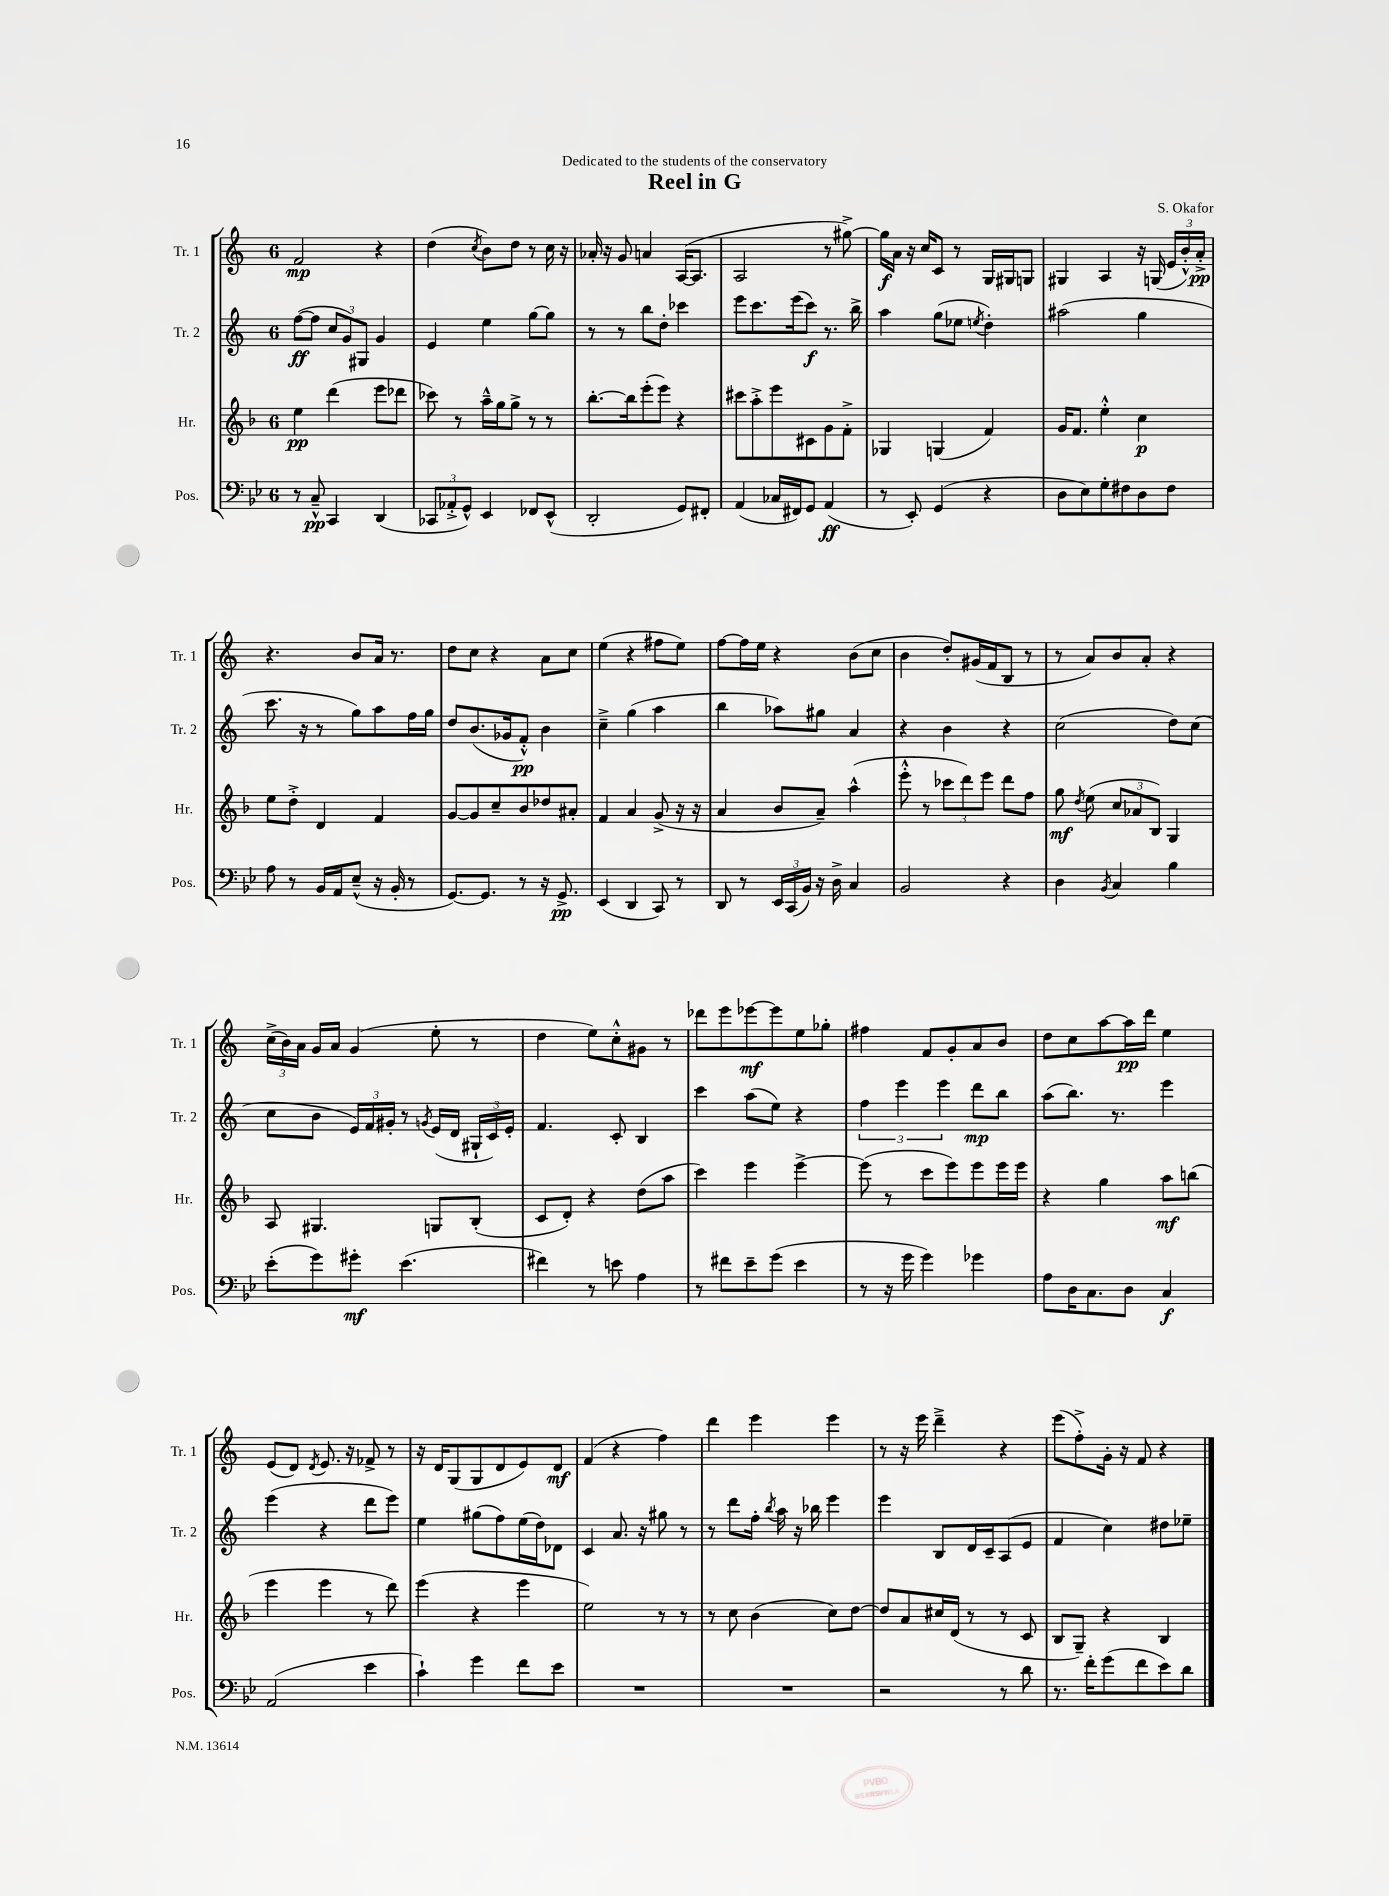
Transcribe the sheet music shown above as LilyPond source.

\header { title = "Reel in G" composer = "S. Okafor" dedication = "Dedicated to the students of the conservatory" }
<<
\new StaffGroup <<
\new Staff = "s0" \with { instrumentName = "Tr. 1" shortInstrumentName = "Tr. 1" } {
    \clef treble \key c \major \once \override Staff.TimeSignature.style = #'single-digit \time 6/8
    \autoBeamOff f'2\mp r4 |
    d''4( \acciaccatura { c''8 } b'8[) d''8] r8 c''16 r16 |
    aes'16-. r16 g'8 a'4 a16[~( a8.] |
    a2 r8 gis''8~->) |
    gis''16[\f a'16] r16 c''16[ c'8] r8 g16[ gis16 g8] |
    gis4 a4 r16 g16( \tuplet 3/2 { e'16[ b'16-.-^) a'16]-.->\pp } |
    r4. b'8[ a'16] r8. |
    d''8[ c''8] r4 a'8[ c''8] |
    e''4( r4 fis''8[ e''8]) |
    f''8[~ f''16 e''16] r4 b'8[( c''8] |
    b'4 d''8[-.) gis'16( f'16 b8] r8 |
    r8 a'8[) b'8 a'8]-. r4 |
    \tuplet 3/2 { c''16[->( b'16) a'16] } g'16[ a'16] g'4( e''8-. r8 |
    d''4 e''8[) c''8-.-^ gis'8] r8 |
    des'''8[ e'''8 ees'''8~\mf ees'''8 e''8 ges''8]-. |
    fis''4 f'8[ g'8-. a'8 b'8] |
    d''8[ c''8 a''8~ a''16\pp d'''16] e''4 |
    e'8[( d'8]) \acciaccatura { d'8 } e'8. r16 fes'8-> r8 |
    r16 d'16[ g8( g8 d'8 e'8) d'8]\mf |
    f'4( r4 f''4) |
    d'''4 e'''4 e'''4 |
    r8 r16 e'''16 d'''4---> r4 |
    e'''8[( f''8-.->) g'16]-. r16 f'8 r4 \bar "|." |
}
\new Staff = "s1" \with { instrumentName = "Tr. 2" shortInstrumentName = "Tr. 2" } {
    \clef treble \key c \major \once \override Staff.TimeSignature.style = #'single-digit \time 6/8
    \autoBeamOff f''8[~\ff( f''8] \tuplet 3/2 { c''8[ g'8) gis8] } g'4 |
    e'4 e''4 g''8[~ g''8] |
    r8 r8 b''8[ d''8]-. ces'''4 |
    e'''8[ c'''8. e'''16( c'''8]\f) r8. b''16-> |
    a''4 g''8[( ees''8] \acciaccatura { e''8 } d''4-.) |
    ais''2( g''4 |
    c'''8. r16 r8 g''8[) a''8 f''16 g''16] |
    d''8[ b'8.( ges'16 f'8]-.-^\pp) b'4 |
    c''4---> g''4( a''4 |
    b''4 aes''8[) gis''8] a'4 |
    r4 b'4 r4 |
    c''2( d''8[) c''8]( |
    c''8[ b'8] \tuplet 3/2 { e'16[) f'16 gis'16]-. } r8 \acciaccatura { g'8 } e'16[( d'16] \tuplet 3/2 { gis16[-! c'16) e'16]-. } |
    f'4. c'8-. b4 |
    c'''4 a''8[( e''8]) r4 |
    \tuplet 3/2 { f''4 e'''4 e'''4 } d'''8[\mp b''8] |
    a''8[( b''8.]) r8. e'''4 |
    e'''4( r4 d'''8[ e'''8]) |
    e''4 gis''8[( f''8) e''16( d''16) des'8] |
    c'4 a'8. r16 gis''8 r8 |
    r8 d'''8[ f''16]-. \acciaccatura { b''8 } a''16 r16 bes''16 e'''4 |
    e'''4 b8[ d'16 c'16-- a8( e'8] |
    f'4 c''4) dis''8[ ees''8]-- \bar "|." |
}
\new Staff = "s2" \with { instrumentName = "Hr." shortInstrumentName = "Hr." } {
    \clef treble \key f \major \once \override Staff.TimeSignature.style = #'single-digit \time 6/8
    \autoBeamOff e''4\pp d'''4( e'''8[ des'''8] |
    ces'''8) r8 a''16[---^ g''16 g''8]-> r8 r8 |
    bes''8.[~-. bes''16 e'''8-.( e'''8]) r4 |
    cis'''8[ a''8-.-> e'''8 cis'8 g'8 f'8]-.-> |
    ges4 g4( f'4) |
    g'16[ f'8.] e''4-.-^ c''4\p |
    e''8[ d''8]-.-> d'4 f'4 |
    g'8[~ g'8 c''8-- bes'8 des''8 ais'8]-. |
    f'4 a'4 g'8->( r16 r16 |
    a'4 bes'8[ a'8]--) a''4-^( |
    e'''8-.-^ r8 \tuplet 3/2 { ces'''8[ d'''8) e'''8] } d'''8[ f''8] |
    g''8\mf \acciaccatura { d''8 } e''8( \tuplet 3/2 { c''8[ aes'8 bes8]) } g4 |
    a8 gis4. g8[ bes8]-.( |
    c'8[ d'8]-.) r4 d''8[( a''8] |
    c'''4) e'''4 e'''4~-> |
    e'''8( r8 c'''8[ e'''8) e'''8 e'''16 e'''16] |
    r4 g''4 a''8[\mf b''8]( |
    e'''4 e'''4 r8 d'''8) |
    e'''4( r4 e'''4 |
    e''2) r8 r8 |
    r8 c''8 bes'4( c''8[) d''8]~ |
    d''8[ a'8 cis''16 d'16]( r8 r8 c'8 |
    bes8[ g8]--) r4 bes4 \bar "|." |
}
\new Staff = "s3" \with { instrumentName = "Pos." shortInstrumentName = "Pos." } {
    \clef bass \key bes \major \once \override Staff.TimeSignature.style = #'single-digit \time 6/8
    \autoBeamOff r8 c8---^\pp c,4 d,4( |
    \tuplet 3/2 { ces,8[ aes,8-.-> g,8]-^) } ees,4 fes,8[ ees,8]-^( |
    d,2-. g,8[) fis,8]-. |
    a,4( ces16[ fis,16) g,8] a,4\ff( |
    r8 ees,8-.) g,4( r4 |
    d8[ ees8) g8-. fis8 d8 fis8] |
    a8 r8 bes,16[ a,16 ees8]---^( r16 bes,16-. r8 |
    g,8.[~) g,8.] r8 r16 g,8.->\pp |
    ees,4( d,4 c,8) r8 |
    d,8 r8 \tuplet 3/2 { ees,16[ c,16( bes,16]) } r16 d16-> c4 |
    bes,2 r4 |
    d4 \acciaccatura { bes,8 } c4 bes4 |
    ees'8[-.( g'8) gis'8]-.\mf ees'4.( |
    fis'4) r8 e'8 a4 |
    r8 fis'8[ ees'8-- g'8]( ees'4 |
    r8 r16 g'16 g'4) ges'4 |
    a8[ d16 c8. d8] c4\f |
    a,2( ees'4 |
    c'4-!) g'4 f'8[ ees'8] |
    R2. |
    R2. |
    r2 r8 d'8 |
    r8. f'16[-. g'8( f'8 ees'8) d'8] \bar "|." |
}
>>
>>
\layout { \context { \Score \remove "Bar_number_engraver" } }
